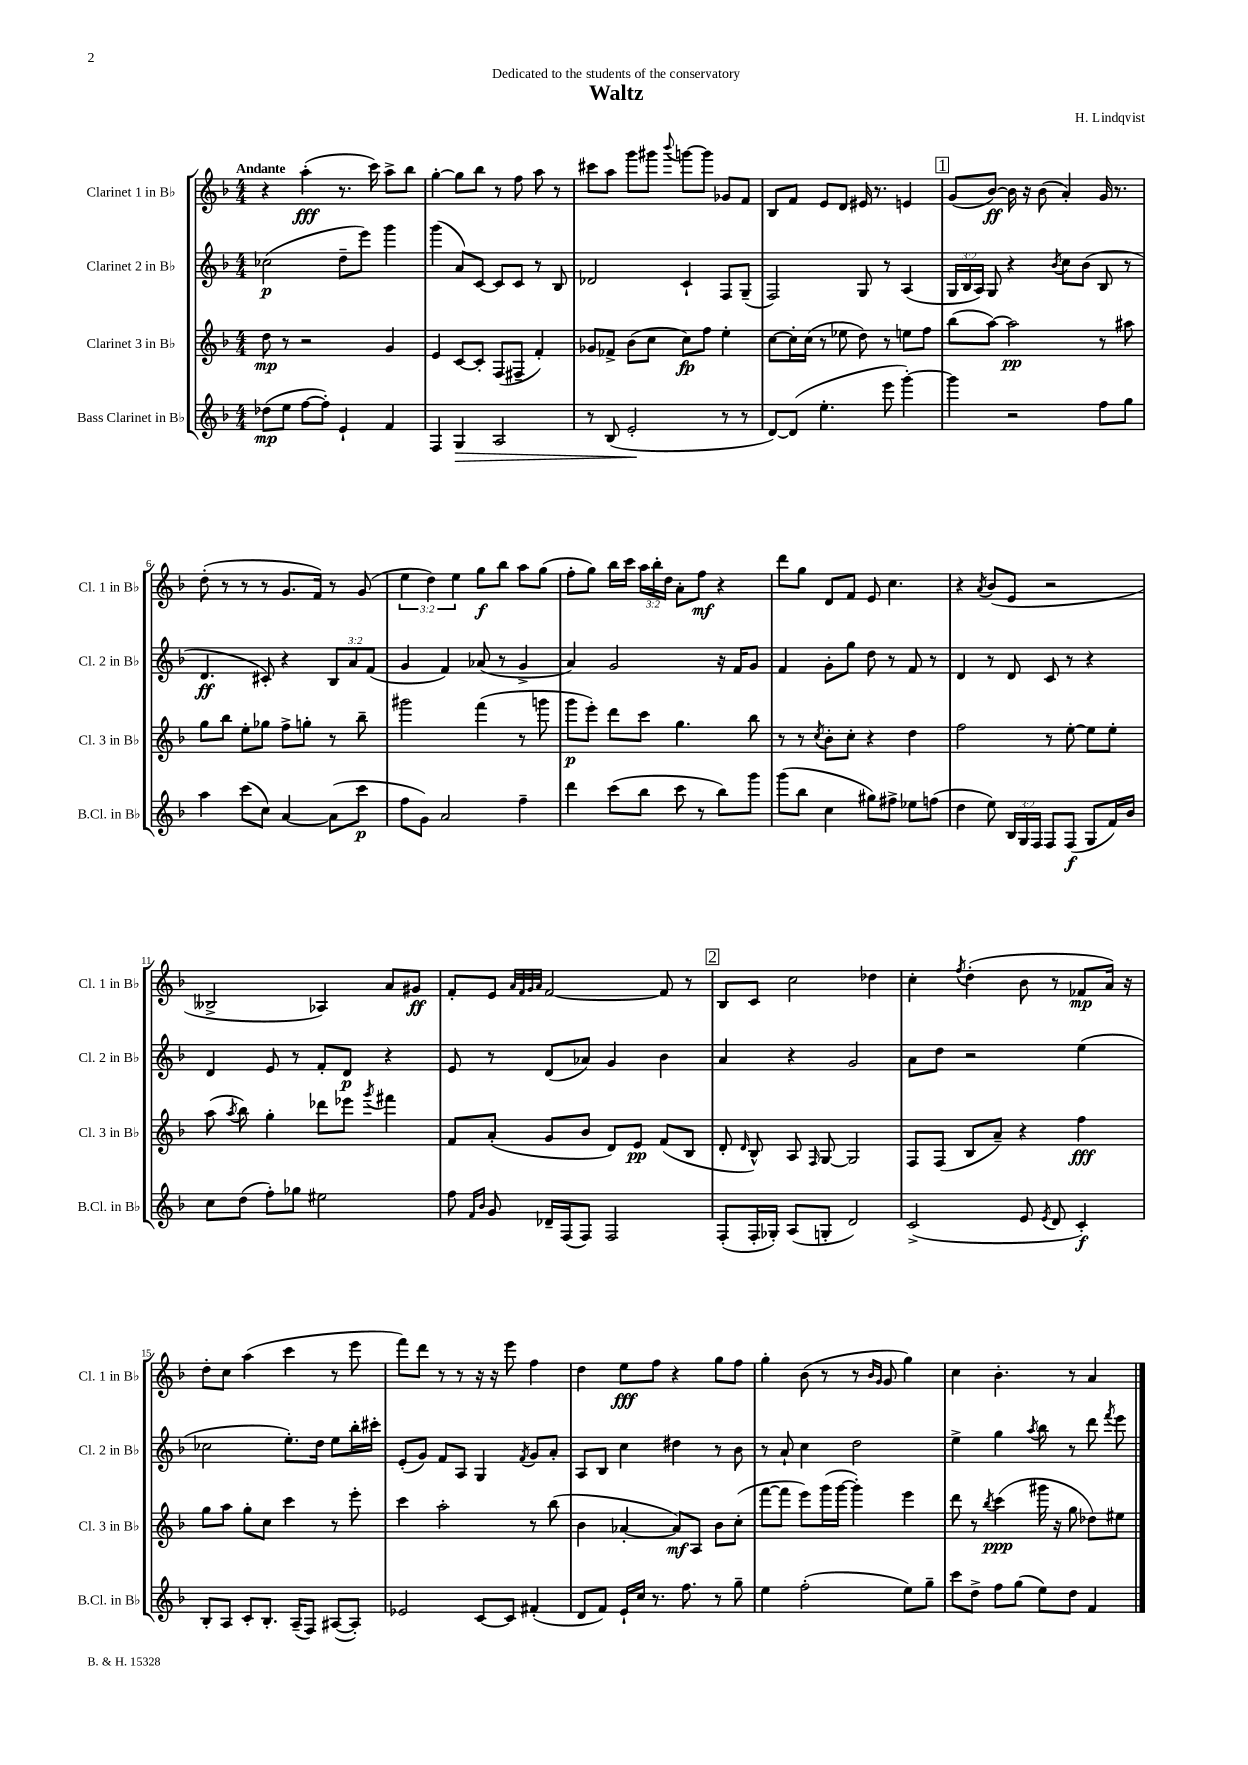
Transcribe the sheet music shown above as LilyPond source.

\header { title = "Waltz" composer = "H. Lindqvist" dedication = "Dedicated to the students of the conservatory" }
<<
\new StaffGroup <<
\new Staff = "s0" \with { instrumentName = "Clarinet 1 in Bb" shortInstrumentName = "Cl. 1 in Bb" } {
    \clef treble \key f \major \numericTimeSignature \time 4/4 \override Staff.TupletNumber.text = #tuplet-number::calc-fraction-text \tempo "Andante"
    \autoBeamOff r4 a''4-.\fff( r8. c'''16) a''8[-> bes''8] |
    g''4~-. g''8[ bes''8] r8 f''8 a''8 r8 |
    cis'''8[ a''8] g'''8[ gis'''8] \appoggiatura { bes'''8 } g'''8[~ g'''8] ges'8[ f'8] |
    bes8[ f'8] e'8[ d'8] eis'16 r8. e'4 |
    \mark \markup { \box "1" } g'8[( bes'8]~\ff) bes'16 r16 bes'8( a'4-.) g'16 r8. |
    d''8-.( r8 r8 r8 g'8.[ f'16]) r8 g'8( |
    \tuplet 3/2 { e''4 d''4) e''4 } g''8[\f bes''8] a''8[ g''8]( |
    f''8[-. g''8]) bes''16[ c'''16] \tuplet 3/2 { a''16[ bes''16-. d''16] } a'8[-. f''8]\mf r4 |
    d'''8[ g''8] d'8[ f'8] e'8 c''4. |
    r4 \acciaccatura { a'8 } bes'8[( e'8] r2 |
    beses2-> aes4) a'8[ gis'8]\ff |
    f'8[-. e'8] \grace { a'32[ f'32 g'32 a'32] } f'2~ f'8 r8 |
    \mark \markup { \box "2" } bes8[ c'8] c''2 des''4 |
    c''4-. \acciaccatura { f''8 } d''4-.( bes'8 r8 fes'8[\mp a'16]) r16 |
    d''8[-. c''8] a''4( c'''4 r8 e'''8 |
    f'''8[) d'''8] r8 r8 r16 r16 e'''8 f''4 |
    d''4 e''8[\fff f''8] r4 g''8[ f''8] |
    g''4-. bes'8( r8 r8 \grace { bes'16[ g'16] } g'8 g''4) |
    c''4 bes'4.-. r8 a'4 \bar "|." |
}
\new Staff = "s1" \with { instrumentName = "Clarinet 2 in Bb" shortInstrumentName = "Cl. 2 in Bb" } {
    \clef treble \key f \major \numericTimeSignature \time 4/4 \override Staff.TupletNumber.text = #tuplet-number::calc-fraction-text
    \autoBeamOff ces''2\p( d''8[-- e'''8]) g'''4 |
    g'''4( a'8[) c'8]~ c'8[ c'8] r8 bes8 |
    des'2 c'4-! f8[ g8]--( |
    f2) g8 r8 a4( |
    \mark \markup { \box "1" } \tuplet 3/2 { g16[ bes16 a16]) } g8 r4 \acciaccatura { bes'8 } c''8[ bes'8]( bes8 r8 |
    d'4.\ff cis'8-.) r4 \tuplet 3/2 { bes8[ a'8 f'8]( } |
    g'4 f'4) aes'8( r8 g'4-> |
    a'4) g'2 r16 f'16[ g'8] |
    f'4 g'8[-. g''8] d''8 r8 f'8 r8 |
    d'4 r8 d'8 c'8 r8 r4 |
    d'4 e'8 r8 f'8[-. d'8]\p r4 |
    e'8 r8 d'8[( aes'8]) g'4 bes'4 |
    \mark \markup { \box "2" } a'4 r4 g'2 |
    a'8[ d''8] r2 e''4( |
    ces''2 e''8.[-.) d''16] e''8[ bes''16-. cis'''16]-. |
    e'8[-.( g'8]) f'8[ a8] g4 \acciaccatura { f'8 } g'8[ a'8]-. |
    a8[ bes8] c''4 dis''4 r8 bes'8 |
    r8 a'8-! c''4 d''2 |
    e''4-> g''4 \acciaccatura { a''8 } bes''8 r8 d'''8 \acciaccatura { f'''8 } e'''8 \bar "|." |
}
\new Staff = "s2" \with { instrumentName = "Clarinet 3 in Bb" shortInstrumentName = "Cl. 3 in Bb" } {
    \clef treble \key f \major \numericTimeSignature \time 4/4
    \autoBeamOff d''8\mp r8 r2 g'4 |
    e'4 c'8[~ c'8]-. f8[( fis8]-- f'4-.) |
    ges'8[ fes'8]-> bes'8[( c''8] c''8[\fp) f''8] e''4-. |
    c''8[~ c''16-. c''16]( r8 ees''8 d''8) r8 e''8[ f''8] |
    \mark \markup { \box "1" } bes''8[( a''8]~) a''2\pp r8 ais''8 |
    g''8[ bes''8] e''8[-. ges''8] f''8[-> g''8]-. r8 bes''8-- |
    gis'''2 f'''4( r8 g'''8 |
    g'''8[\p e'''8]-.) d'''8[ c'''8] g''4. bes''8 |
    r8 r8 \acciaccatura { c''8 } bes'8[-. c''8]-. r4 d''4 |
    f''2 r8 e''8~-. e''8[ e''8]-. |
    a''8( \acciaccatura { a''8 } bes''8) g''4-. des'''8[ ees'''8] \acciaccatura { g'''8 } fis'''4 |
    f'8[ a'8]-.( g'8[ bes'8] d'8[) e'8]\pp f'8[( bes8] |
    \mark \markup { \box "2" } d'8-. \grace { d'16 } bes8-^) a8 \grace { f16 } g8~ g2 |
    f8[ f8]( bes8[ a'8]--) r4 f''4\fff |
    g''8[ a''8] g''8[-. c''8] c'''4 r8 e'''8-. |
    c'''4 a''2-. r8 bes''8( |
    bes'4 aes'4~-. aes'8[\mf) a8] bes'8[ c''8]-.( |
    f'''8[~ f'''8] e'''8[) g'''16( g'''16]~ g'''4-.) e'''4 |
    d'''8 r8 \acciaccatura { bes''8 } c'''4\ppp( gis'''16 r16 g''8 des''8[) eis''8] \bar "|." |
}
\new Staff = "s3" \with { instrumentName = "Bass Clarinet in Bb" shortInstrumentName = "B.Cl. in Bb" } {
    \clef treble \key f \major \numericTimeSignature \time 4/4 \override Staff.TupletNumber.text = #tuplet-number::calc-fraction-text
    \autoBeamOff des''8[\mp( e''8] f''8[~ f''8]-.) e'4-! f'4 |
    f4 g4\> a2 |
    r8 bes8( e'2-.\! r8 r8 |
    d'8[~) d'8]( e''4.-. e'''8 g'''4~-.) |
    \mark \markup { \box "1" } g'''4 r2 f''8[ g''8] |
    a''4 c'''8[( c''8]) a'4~ a'8[( c'''8]\p |
    f''8[ g'8]) a'2 f''4-- |
    d'''4 c'''8[( bes''8] c'''8 r8 bes''8[) g'''8] |
    g'''8[( bes''8] c''4 gis''8[) fis''8]-> ees''8[ f''8]( |
    d''4 e''8) \tuplet 3/2 { bes16[ g16 f16] } f8[ f8]\f( g8[ f'16) bes'16] |
    c''8[ d''8]( f''8[-.) ges''8] eis''2 |
    f''8 \grace { f'16[ bes'16] } g'8 des'16[-- f16( f8]) f2 |
    \mark \markup { \box "2" } f8[-.( f16-. ges16]-.) a8[( g8]-. d'2) |
    c'2->( e'8 \acciaccatura { e'8 } d'8 c'4-.\f) |
    bes8[-. a8] c'8[-. bes8.]-. a16[--( f8]) ais8[~( ais8]-.) |
    ees'2 c'8[~ c'8] fis'4-.( |
    d'8[ f'8]) e'16[-! c''16] r8. f''8. r8 g''8-- |
    e''4 f''2-.( e''8[) g''8]-- |
    c'''8[ d''8]-> f''8[ g''8]( e''8[) d''8] f'4 \bar "|." |
}
>>
>>
